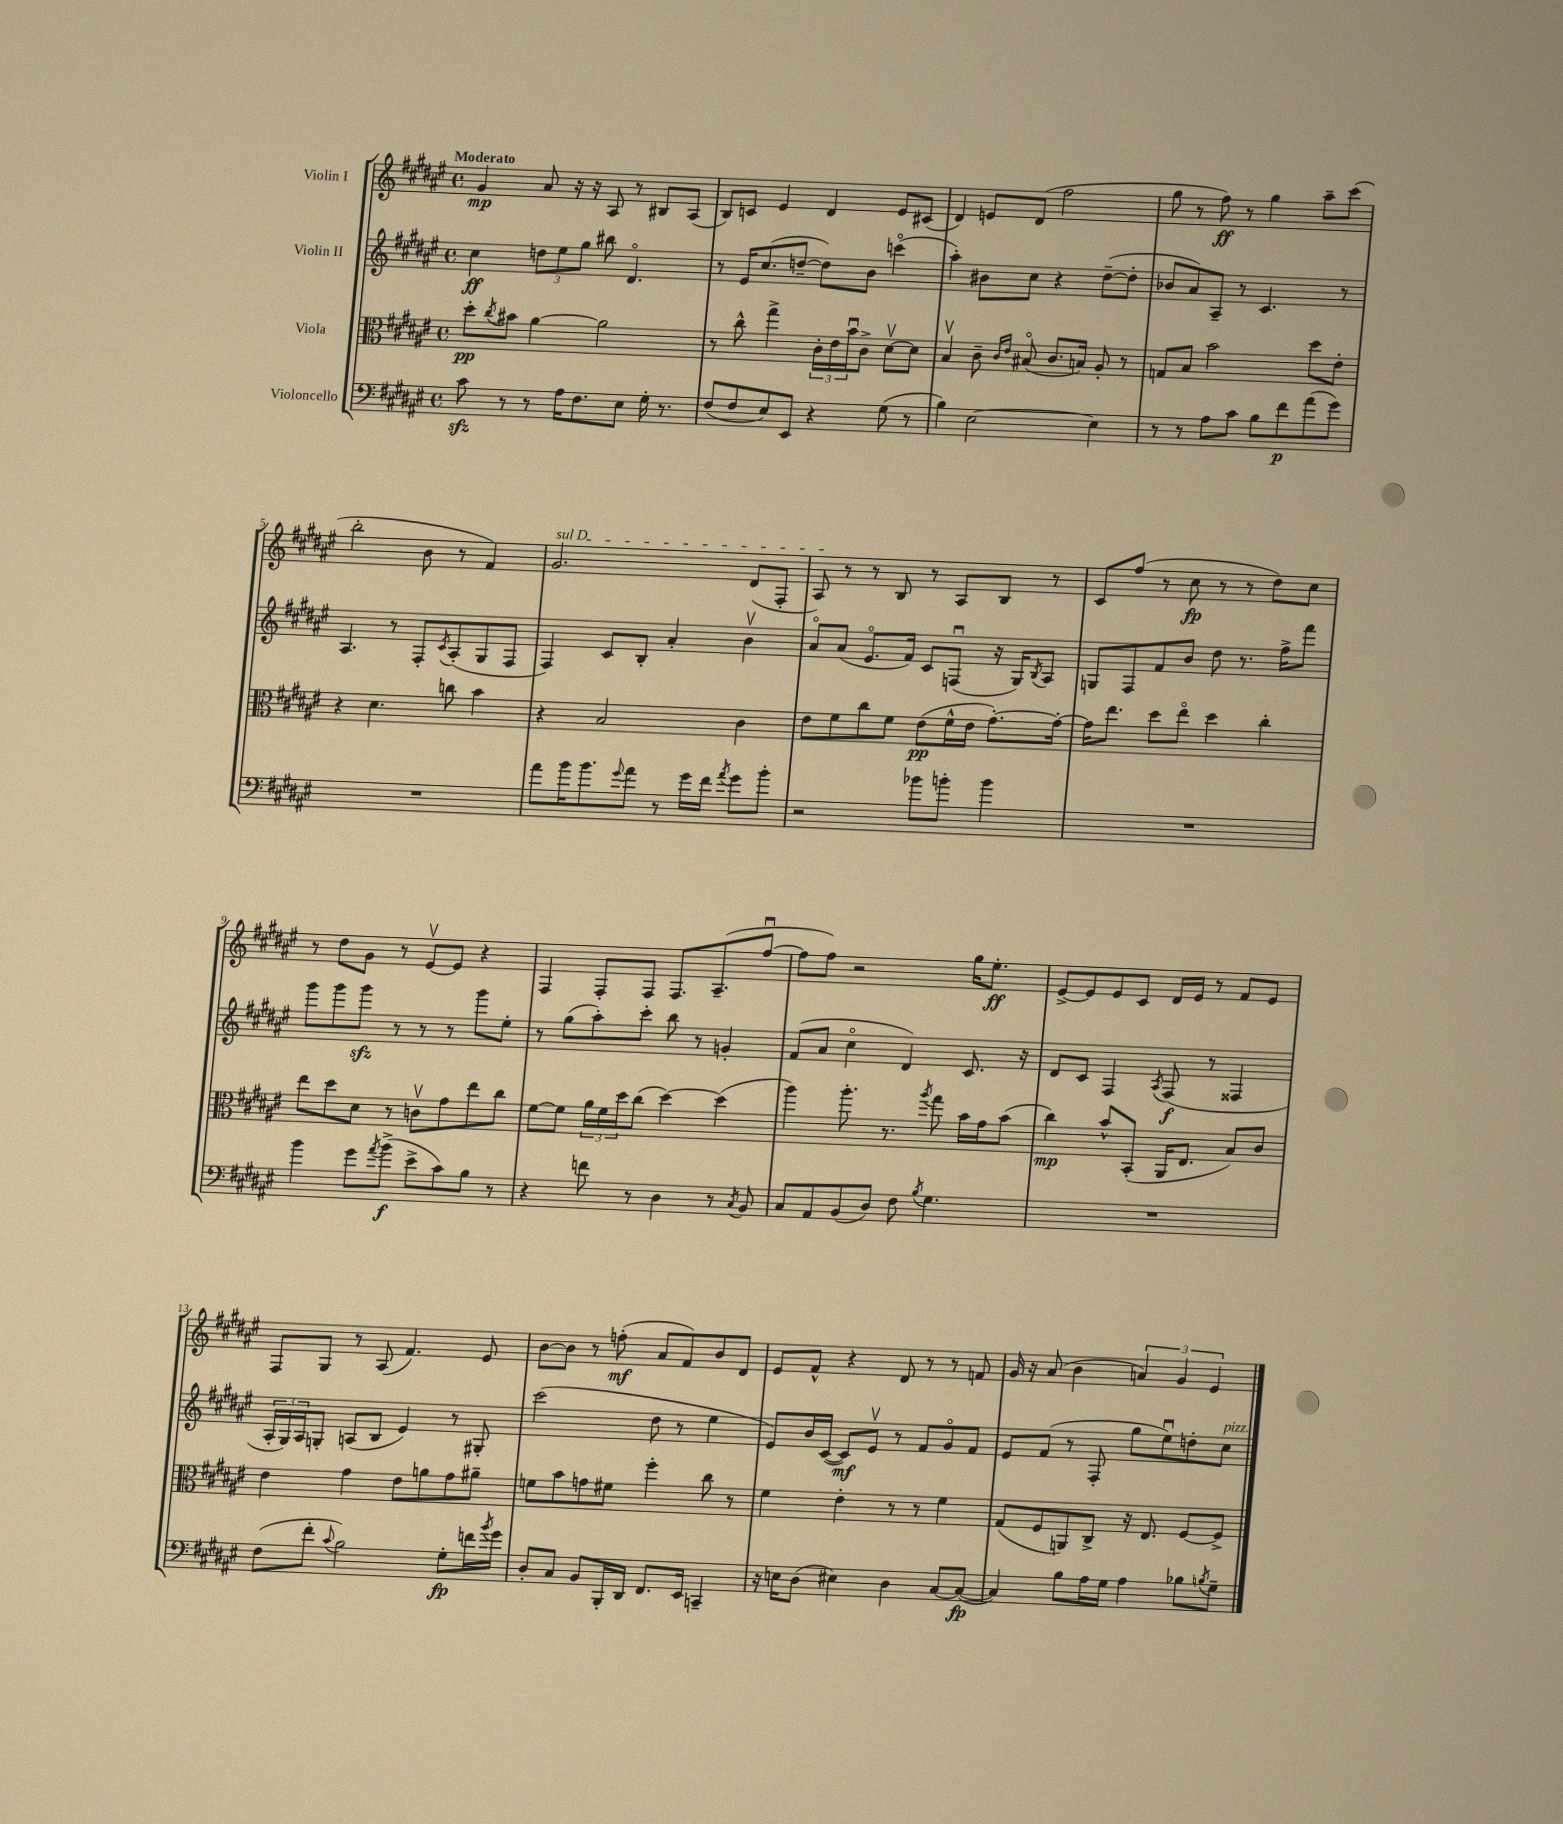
<<
\new StaffGroup <<
\new Staff = "s0" \with { instrumentName = "Violin I" } {
    \clef treble \key fis \major \defaultTimeSignature \time 4/4 \tempo "Moderato"
    gis'4\mp ais'8 r16 r16 ais8 r8 bis8 ais8( |
    b8) c'8 eis'4 dis'4 eis'8 cis'8( |
    dis'4) e'8 dis'8( fis''2 |
    gis''8 r8 fis''8\ff) r8 gis''4 ais''8-- cis'''8( |
    b''2-. b'8 r8 fis'4) |
    \once \override TextSpanner.bound-details.left.text = \markup { \italic "sul D" } gis'2.\startTextSpan dis'8( fis8-. |
    ais8\stopTextSpan) r8 r8 b8 r8 ais8 b8 r8 |
    cis'8 fis''8( r8 cis''8\fp r8 r8 dis''8) cis''8 |
    r8 dis''8 gis'8 r8 eis'8~\upbow eis'8 r4 |
    fis4 fis8-. fis8 fis8. ais8.--( fis''8~\downbow |
    fis''8 fis''8) r2 gis''16 eis''8.-.\ff |
    eis'8~-> eis'8 eis'8 cis'8 dis'16 eis'16 r8 fis'8 eis'8 |
    fis8 gis8 r8 ais8( fis'4.) eis'8 |
    b'8~ b'8 r8 f''8-.\mf( ais'8 fis'8) b'8 dis'8 |
    eis'8 fis'8-^ r4 dis'8 r8 r8 f'8 |
    gis'16 r16 ais'8( b'4 \tuplet 3/2 { a'4) gis'4 eis'4 } \bar "|." |
}
\new Staff = "s1" \with { instrumentName = "Violin II" } {
    \clef treble \key fis \major \defaultTimeSignature \time 4/4
    cis''4\ff \tuplet 3/2 { d''8 eis''8 gis''8 } bis''8 dis'4.\flageolet |
    r8 eis'16 cis''8.( d''8~-- d''8) b'8 c'''4\flageolet( |
    ais''4-.) bis'8 cis''8 r4 dis''8~--( dis''8-. |
    bes'8 ais'8) ais8-- r8 cis'4. r8 |
    ais4. r8 fis8-. \acciaccatura { cis'8 } ais8-.( gis8 fis8 |
    fis4) cis'8 b8-. ais'4-. b'4\upbow |
    ais'8\flageolet ais'8( eis'8.\flageolet fis'16) cis'8 f8\downbow( r16 gis16) \acciaccatura { b8 } ais8 |
    g8 fis8 fis'8 b'8 dis''8 r8. fis''16-> fis'''8 |
    gis'''8 gis'''8 gis'''8\sfz r8 r8 r8 gis'''8 eis''8-. |
    r8 gis''8( ais''8-.) cis'''8-. b''8 r8 g'4-. |
    fis'8( ais'8 cis''4\flageolet dis'4) cis'8. r16 |
    dis'8 cis'8 fis4 \acciaccatura { ais8 } fis8\f( r8 fisis4 |
    \tuplet 3/2 { ais16-. gis16) ais16 } g8-. a8( b8 eis'4) r8 gis8-. |
    cis'''2( dis''8 r8 eis''4 |
    eis'8) b'16 cis'16~( cis'8\mf) eis'8\upbow r8 fis'8 gis'8\flageolet fis'8 |
    eis'8 fis'8( r8 fis8-. gis''8 eis''8\downbow) d''8-. cis''8^\markup { \italic "pizz." } \bar "|." |
}
\new Staff = "s2" \with { instrumentName = "Viola" } {
    \clef alto \key fis \major \defaultTimeSignature \time 4/4
    dis''8-.\pp \acciaccatura { cis''8 } bis'8 ais'4~ ais'2 |
    r8 cis''8-^ gis''4-> \tuplet 3/2 { cis'16-. eis'16 b'16\downbow } cis'8-> dis'8~\upbow dis'8 |
    b4\upbow cis'8-- \grace { cis'16 eis'16 } bis8\flageolet( cis'8. b16) ais8-. r8 |
    g8 b8 b'2 dis''8 eis'8-. |
    r4 dis'4. c''8 b'4 |
    r4 b2 cis'4 |
    eis'8 fis'8 cis''8 fis'8 eis'8\pp( fis'16-^ eis'16 gis'8.~-.) gis'16~-. |
    gis'16 eis''8. dis''8 eis''8\flageolet dis''4 cis''4-. |
    eis''8 dis''8 dis'8 r8 c'8\upbow gis'8 eis''8 cis''8 |
    fis'8~ fis'8 \tuplet 3/2 { ais'16 fis'16 dis''16 } cis''8( dis''4~) dis''4( |
    ais''4) ais''8.-. r8. \acciaccatura { ais''8 } gis''8 b'16 gis'16 b'8( |
    cis''4\mp) b'8-^ b,8-.( ais,16 eis8. b8) cis'8 |
    eis'4 gis'4 eis'8 a'8 gis'8 ais'8-- |
    f'8 b'8 g'8 fis'8 fis''4-. cis''8 r8 |
    fis'4 eis'4-. r8 r8 fis'4 |
    gis8( fis8 a,8) cis8-> r16 eis8. fis8~ fis8-> \bar "|." |
}
\new Staff = "s3" \with { instrumentName = "Violoncello" } {
    \clef bass \key fis \major \defaultTimeSignature \time 4/4
    cis'8\sfz r8 r8 ais16 fis8. eis8 gis16-. r8. |
    fis8( fis8 eis8) eis,8 r4 gis8( r8 |
    b4) eis2~ eis4 |
    r8 r8 ais8 cis'8 b8 fis'8\p ais'8( gis'8) |
    R1 |
    ais'8 b'16 b'8. \appoggiatura { gis'8 } ais'8 r8 gis'16 fis'16 \acciaccatura { ais'8 } gis'8 b'8-. |
    r2 bes'8 b'8-. b'4 |
    R1 |
    b'4 gis'8 \acciaccatura { ais'8 } b'8->\f( eis'8-> cis'8) b8 r8 |
    r4 f'8 r8 dis4 r8 \acciaccatura { cis8 } b,8 |
    cis8 ais,8 b,8( dis8) fis8 \acciaccatura { b8 } gis4. |
    R1 |
    fis8( fis'8-. \appoggiatura { cis'8 } b2) gis8-.\fp f'16 \acciaccatura { b'8 } gis'16 |
    dis8-. cis8 b,8 b,,16-. dis,16 fis,8. eis,16 c,4-- |
    r16 e16 dis8( eis4) dis4 cis8~ cis8~\fp( |
    cis4) b8 ais16 gis16 ais4 bes8 \acciaccatura { b8 } gis8-- \bar "|." |
}
>>
>>
